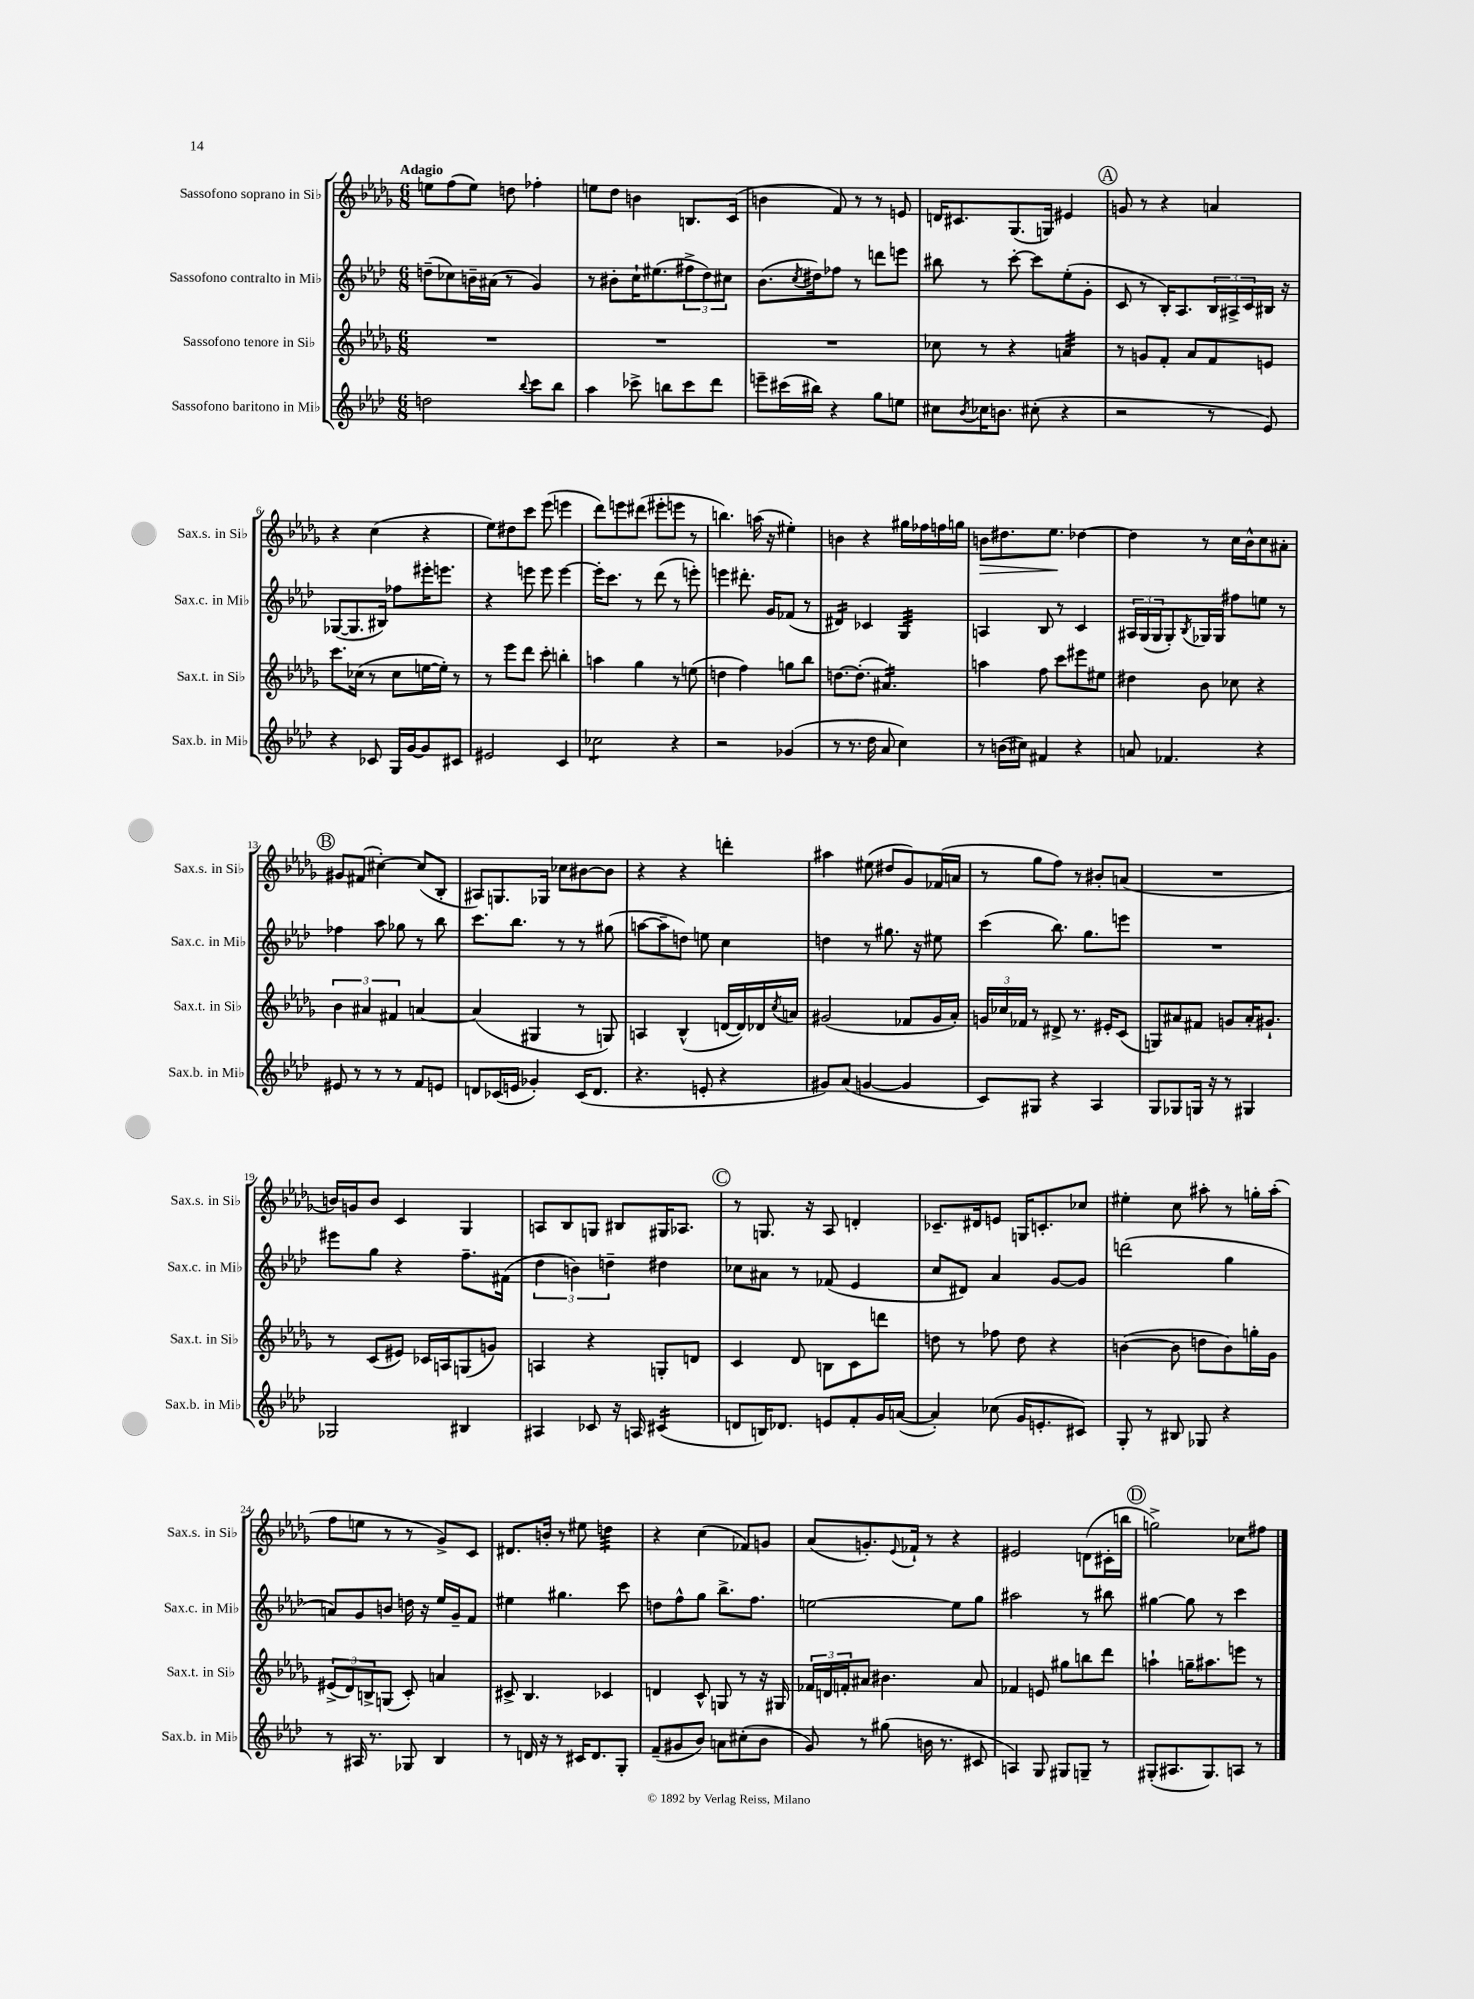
<<
\new StaffGroup <<
\new Staff = "s0" \with { instrumentName = "Sassofono soprano in Sib" shortInstrumentName = "Sax.s. in Sib" } {
    \clef treble \key des \major \numericTimeSignature \time 6/8 \tempo "Adagio"
    e''8 f''8( e''8) d''8 fes''4-. |
    e''8 des''8 b'4 b8. c'16( |
    b'4 f'8) r8 r8 e'8 |
    d'16 cis'8. ges8.( g16) eis'4 |
    \mark \markup { \circle "A" } g'8 r8 r4 a'4 |
    r4 c''4( r4 |
    ees''8) dis''8 c'''8 ees'''8( e'''4 |
    des'''8) e'''8 dis'''8( eis'''8-. e'''8 r8 |
    b''4.) a''16( r16 eis''4-.) |
    b'4 r4 gis''16 fes''16 f''16 g''16 |
    b'8\> dis''8. ees''8.\! des''4~ |
    des''4 r8 c''16 bes'16-^ c''8 ais'8-. |
    \mark \markup { \circle "B" } gis'8 fis'8( cis''4~-.) cis''8( bes8-. |
    ais8) g8. ges16 ces''8 bis'8~ bis'8 |
    r4 r4 d'''4-. |
    ais''4 eis''8( dis''8 ges'8) fes'16( a'16 |
    r8 ges''8 f''8) r8 bis'8-. a'8( |
    R2. |
    b'16) g'16 b'8 c'4 ges4 |
    a8 bes8 g8 bis8 gis16 aes8. |
    \mark \markup { \circle "C" } r8 g8. r16 aes8 d'4-. |
    ces'8.-- dis'16 e'8 g16 c'8.-. ces''8 |
    eis''4-. c''8 ais''8-. r8 g''16-. ais''16-.( |
    f''8 e''8 r8 r8 ges'8->) c'8 |
    dis'8. b'16-. r8 eis''8 d''4:32 |
    r4 c''4( fes'8) g'8 |
    aes'8( g'8.-.) \appoggiatura { ees'8 } fes'16-! r8 r4 |
    eis'2 d'8( cis'16-. b''16 |
    \mark \markup { \circle "D" } g''2->) ces''8 fis''8 \bar "|." |
}
\new Staff = "s1" \with { instrumentName = "Sassofono contralto in Mib" shortInstrumentName = "Sax.c. in Mib" } {
    \clef treble \key aes \major \numericTimeSignature \time 6/8
    d''8--( ces''8) b'16-- ais'16( r8 g'4) |
    r8 bis'8-. c''16-! eis''8.( \tuplet 3/2 { fis''8-> des''8) cis''8 } |
    bes'8.( \acciaccatura { c''8 } dis''16) fes''8 r8 d'''8 e'''8 |
    bis''8 r8 c'''8~-. c'''8 ees''8-.( g'8-. |
    \mark \markup { \circle "A" } c'8 r8 bes16-.) aes8. \tuplet 3/2 { bes16 ais16-> c'16 } bis16 r16 |
    ges8~( ges8. bis16) fes''8 eis'''16-. e'''8. |
    r4 e'''8 e'''8 e'''4~ |
    e'''16-. c'''8. r8 des'''8( r8 e'''8-.) |
    e'''4 dis'''8.-. g'16 fes'8( r8 |
    dis'4:16) ces'4 g4:32 |
    a4 bes8 r8 c'4 |
    \tuplet 3/2 { ais16 g16( g16 } g8-.) \acciaccatura { bes8 } ges16 ges16 fis''8 e''8 r8 |
    \mark \markup { \circle "B" } fes''4 aes''8 ges''8 r8 bes''8 |
    c'''8. bes''8. r8 r8 gis''8( |
    a''8~ a''8-- d''8) e''8 c''4 |
    d''4 r8 gis''8. r16 eis''8 |
    c'''4( bes''8.) g''8. e'''8 |
    R2. |
    eis'''8 g''8 r4 f''8.-- fis'16( |
    \tuplet 3/2 { des''4 b'4) d''4-- } dis''4 |
    \mark \markup { \circle "C" } ces''8 ais'8 r8 fes'8( ees'4 |
    c''8 dis'8) aes'4 g'8~ g'8 |
    d'''2( g''4 |
    a'8) g'8 b'8 d''16 r16 ees''16 g'16-- f'8 |
    eis''4 gis''4. c'''8 |
    d''8 f''8-^ g''8 bes''8.-> f''8. |
    e''2~ e''8 g''8 |
    ais''2 r8 bis''8 |
    \mark \markup { \circle "D" } gis''4~ gis''8 r8 c'''4 \bar "|." |
}
\new Staff = "s2" \with { instrumentName = "Sassofono tenore in Sib" shortInstrumentName = "Sax.t. in Sib" } {
    \clef treble \key des \major \numericTimeSignature \time 6/8
    R2. |
    R2. |
    R2. |
    ces''8 r8 r4 a'4:32 |
    \mark \markup { \circle "A" } r8 g'8 f'8-. aes'8 f'8 e'8 |
    c'''8. ces''16( r8 ces''8 e''16~ e''16-.) r8 |
    r8 ees'''8 des'''8 c'''8-. b''4-. |
    a''4 ges''4 r8 e''8( |
    d''4 f''4) g''8 bes''8 |
    d''8.~ d''8.-.( ais'4.:16) |
    a''4 f''8 c'''8 eis'''8 eis''8 |
    dis''4 bes'8 ces''8 r4 |
    \mark \markup { \circle "B" } \tuplet 3/2 { bes'4 ais'4 fis'4 } a'4~ |
    a'4( gis4 r8 g8) |
    a4 bes4-^( d'16~ d'16) des'16 \acciaccatura { c''8 } a'16 |
    gis'2( fes'8 gis'16 aes'16-.) |
    \tuplet 3/2 { g'16 ces''16 fes'16 } r8 dis'8-> r8. eis'16-. c'8( |
    g8) ais'8 fis'8 g'8 ais'16-. gis'8.-! |
    r8 c'8( eis'8) ces'16 a16 g8( g'8) |
    a4 r4 g8-. d'8 |
    \mark \markup { \circle "C" } c'4 des'8 b8 c'8 d'''8 |
    d''8 r8 fes''8 d''8 r4 |
    b'4~( b'8 d''8 b'8) g''16-. ges'16 |
    \tuplet 3/2 { eis'8->( des'8) b8-> } g8( c'8-.) a'4 |
    cis'8-> bes4. ces'4 |
    d'4 c'8-^ g8 r8 r16 gis16 |
    \tuplet 3/2 { fes'16 d'16 f'16-. } ais'8 bis'4. ais'8 |
    fes'4 e'8 gis''8 b''8 des'''8 |
    \mark \markup { \circle "D" } a''4-! g''16-- ais''8. e'''8 r8 \bar "|." |
}
\new Staff = "s3" \with { instrumentName = "Sassofono baritono in Mib" shortInstrumentName = "Sax.b. in Mib" } {
    \clef treble \key aes \major \numericTimeSignature \time 6/8
    d''2 \appoggiatura { bes''8 } c'''8 bes''8 |
    aes''4 ces'''8-> b''8 ces'''8 des'''8 |
    e'''8-- cis'''16( bis''16) r4 g''8 e''8 |
    cis''8 \acciaccatura { bes'8 } ces''16 b'8. cis''8-.( r4 |
    \mark \markup { \circle "A" } r2 r8 ees'8) |
    r4 ces'8 g16 g'16~ g'8 cis'8 |
    eis'2 c'4 |
    ces''2:8 r4 |
    r2 ges'4( |
    r8 r8. des''16 aes'8 c''4) |
    r8 b'16( cis''16) fis'4 r4 |
    a'8 fes'4. r4 |
    \mark \markup { \circle "B" } eis'8 r8 r8 r8 f'8 e'8 |
    d'8 ces'16( e'16 ges'4-.) ces'16( d'8. |
    r4. e'8-. r4 |
    gis'8) aes'8( g'4~ g'4 |
    c'8) gis8 r4 aes4 |
    g8 ges8 g16 r16 r8 gis4 |
    ges2 bis4 |
    ais4 ces'8 r16 a16 cis'4:16( |
    \mark \markup { \circle "C" } d'8 b16) des'8. e'8 f'8-. g'16 a'16~( |
    a'4-.) ces''8( g'16 e'8.-. cis'8) |
    g8-. r8 bis8 ges8 r4 |
    r8 ais16 r8. ges8 bes4 |
    r8 d'16 r16 r8 cis'16 d'8. g8-. |
    f'8--( gis'8 bes'8) a'8 cis''8-.( bes'8 |
    g'8) r8 gis''8( b'16 r8. cis'8 |
    a4) g8 gis8 g8-- r8 |
    \mark \markup { \circle "D" } gis8-.( ais8. gis8.) a8 r8 \bar "|." |
}
>>
>>
